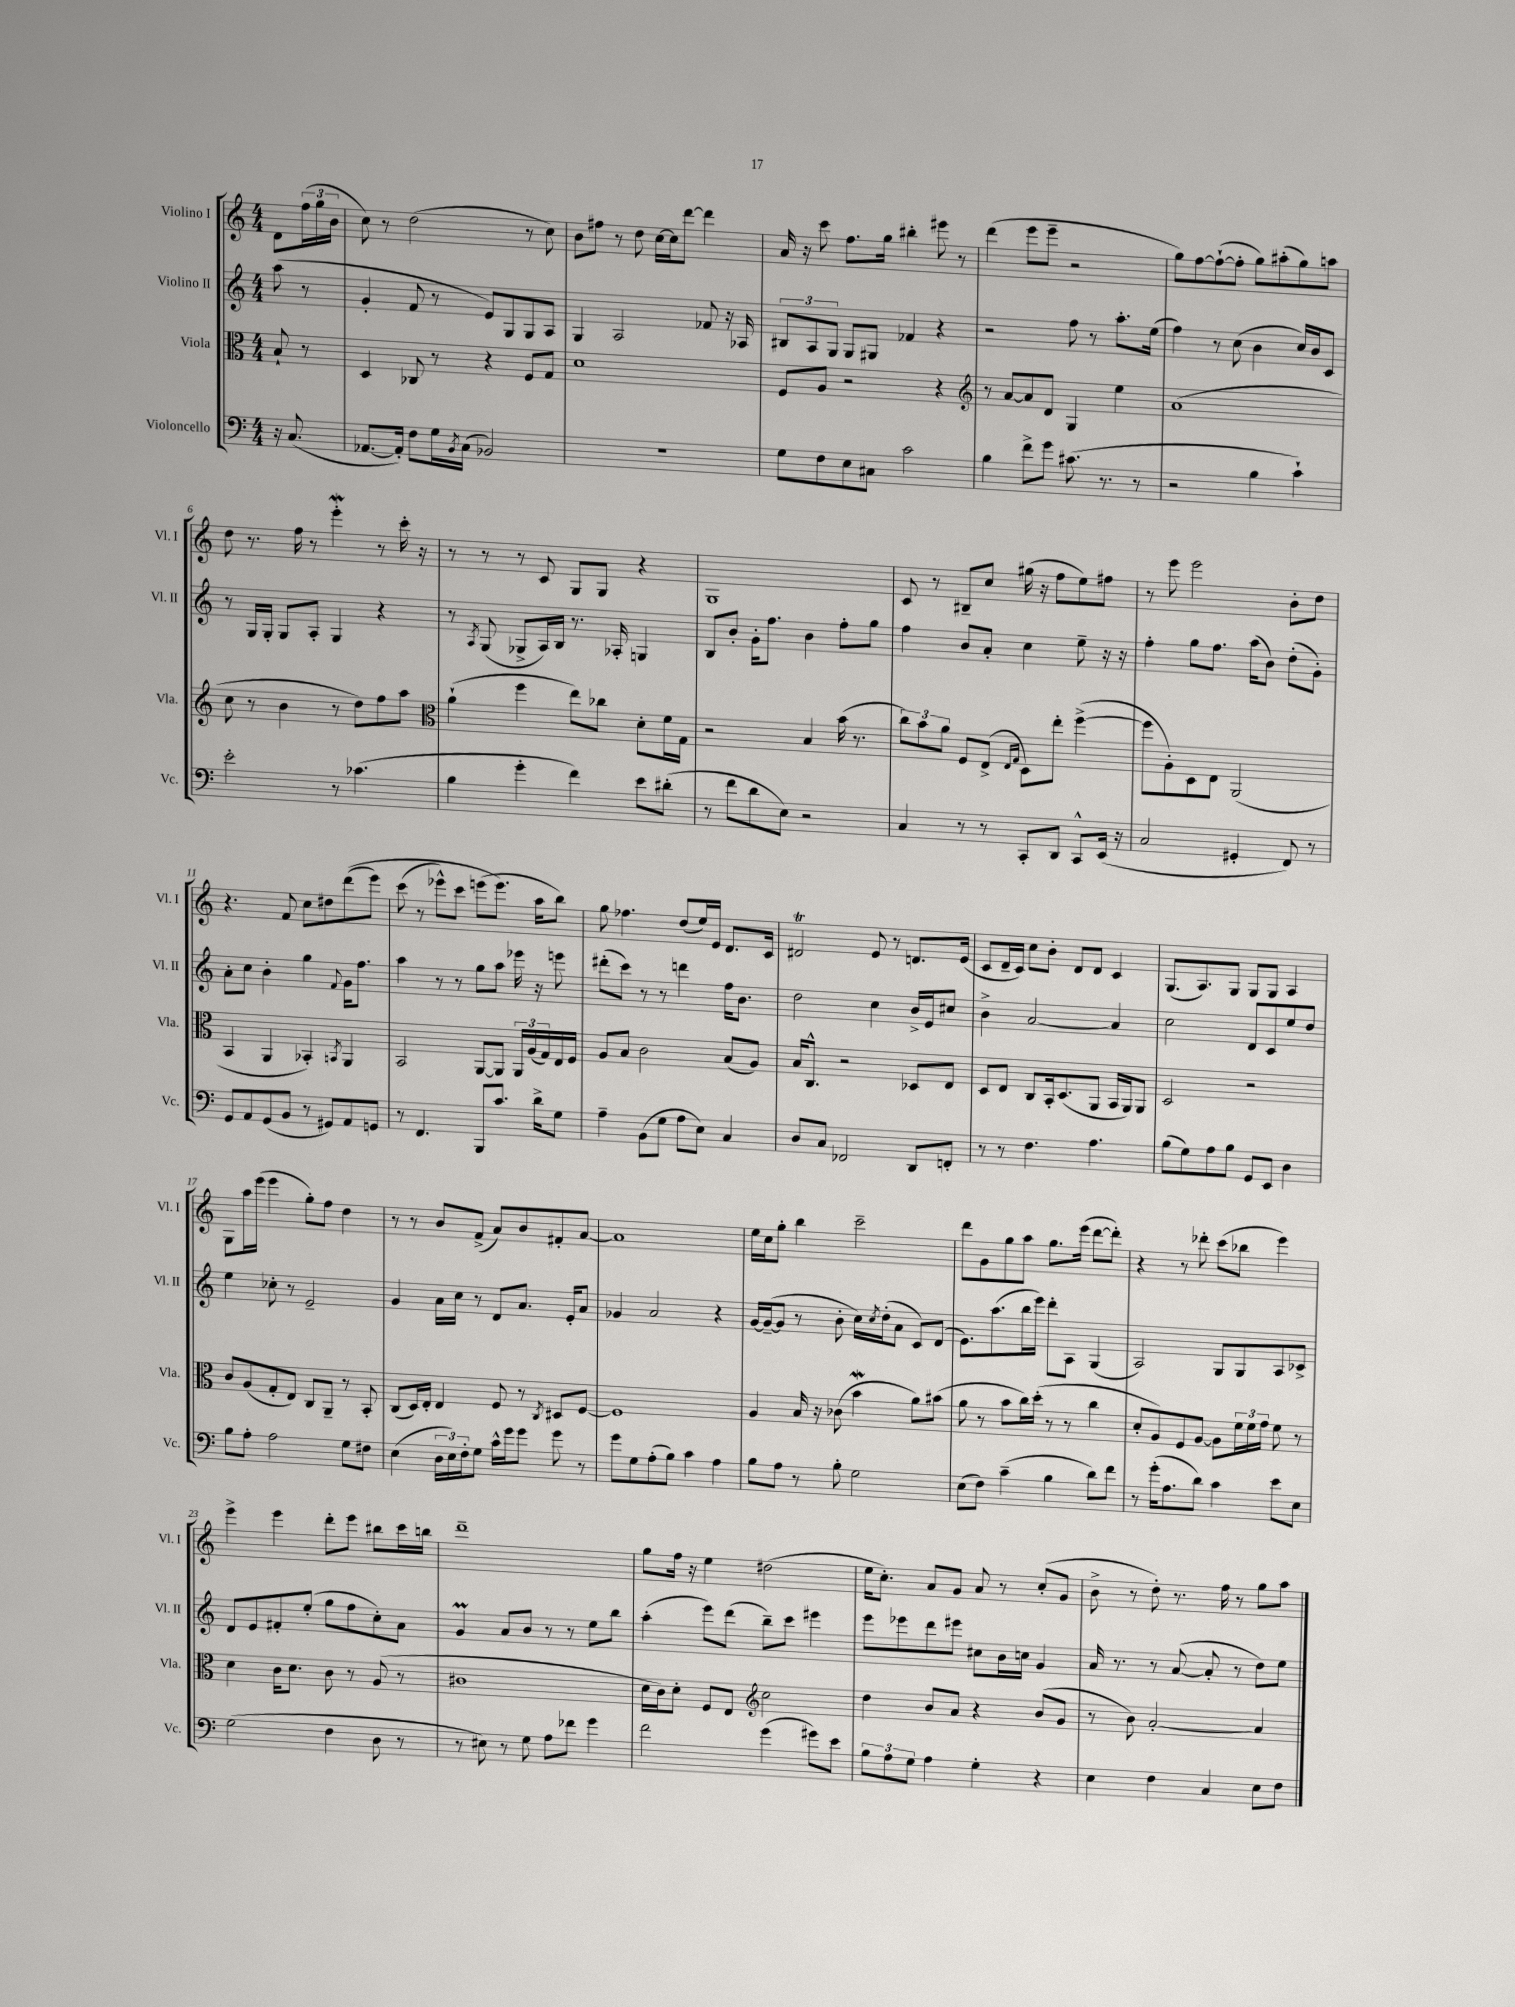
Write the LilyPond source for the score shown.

<<
\new StaffGroup <<
\new Staff = "s0" \with { instrumentName = "Violino I" shortInstrumentName = "Vl. I" } {
    \clef treble \key c \major \numericTimeSignature \time 4/4 \partial 4
    d'8 \tuplet 3/2 { f''16( g''16 b'16 } |
    c''8) r8 d''2( r8 c''8) |
    b'8 fis''8 r8 d''8 c''16~ c''16 d'''8~ d'''4 |
    a'16 r16 c'''8 f''8. g''16 bis''4-. eis'''8 r8 |
    d'''4( e'''8 e'''8-- r2 |
    g''8) f''8~ f''8~-!( f''8-. g''8) ais''8-.( g''8) a''8 |
    d''8 r8. f''16 r8 e'''4-.\mordent r8 c'''16-. r16 |
    r8 r8 r8 c'8 g8 g8 r4 |
    g1 |
    c'8 r8 bis8-- c''8 gis''16( r16 f''8 e''8) fis''8 |
    r8 e'''8 e'''2 b'8-. d''8 |
    r4. f'8 c''8 dis''8 d'''8(\( e'''8) |
    c'''8( r8 ees'''8-^) c'''8 e'''8( e'''8.\) a''16 b''8) |
    g''8 fes''4. d''8( e''16) e'16 d'8. c'16 |
    dis'2\trill e'8 r8 d'8. e'16( |
    c'8 d'16-- c'16) c''8 b'8-. d'8 d'8 c'4 |
    g8.( a8.) g8 g8 g8 a4 |
    g8 a''16 e'''16( e'''4 g''8-.) f''8 d''4 |
    r8 r8 b'8 f'8->( a'8) b'8 fis'8-. a'8~ |
    a'1 |
    e''16 c''16 g''8-. b''4 c'''2-- |
    d'''8 g'8 g''8 a''8 g''8. e'''16( d'''8~ d'''8-.) |
    r4 r8 des'''8-. c'''8( bes''8 e'''4) |
    e'''4-> e'''4 d'''8-. e'''8 bis''8 c'''16 b''16 |
    d'''1-- |
    g''8 f''16 r16 e''4 dis''2( |
    e''16 c''8.-.) a'8 g'8 a'8 r8 c''8-.( g'8 |
    b'8-> r8 d''8-.) r8. f''16 r8 g''8 a''8 \bar "|." |
}
\new Staff = "s1" \with { instrumentName = "Violino II" shortInstrumentName = "Vl. II" } {
    \clef treble \key c \major \numericTimeSignature \time 4/4 \partial 4
    a''8( r8 |
    g'4-. f'8 r8 e'8) g8 g8 a8 |
    g4 a2 fes'8 r16 aes16 |
    \tuplet 3/2 { bis8 a8 g8 } g8 gis8 fes'4 r4 |
    r2 f''8 r8 a''8.-. e''16( |
    f''4) r8 c''8( b'4 c''16) b'16 c'8 |
    r8 g16 g16-. g8 a8-. g4 r4 |
    r8 \acciaccatura { a8 } g8( ges8-> a16) b16 r8. aes16-. g4 |
    b8 b'8-. g'16-. f''8. b'4 f''8-. g''8 |
    f''4 b'8 a'8-. c''4 e''8-- r16 r16 |
    f''4-. g''8 f''8. a''16( b'8) d''8-.( g'8-.) |
    a'8-. c''8 b'4-. g''4 \appoggiatura { f'8 } g'16 f''8. |
    a''4 r8 r8 g''8 a''8 ees'''16 r16 e'''8 |
    dis'''8-.( c'''8) r8 r8 d'''4 f''16 b'8. |
    d''2 c''4 b'16-> e'16 cis''8 |
    b'4-> a'2~ a'4 |
    c''2 d'8 c'8 e''8 d''8 |
    e''4 ces''8-. r8 e'2-- |
    g'4 a'16 c''16 r8 d'8 a'8. e'16-. a'8 |
    ges'4 a'2 r4 |
    g'16~ g'16~--( g'8 r8 b'8-. c''16) \acciaccatura { c''8 } d''16-.( a'8 c'8) d'8( |
    e'8.) a''8.( b''16 e'''16) d'''8-. a8 g4( |
    a2) g8 g8 a8 ces'8-> |
    d'8 e'8 fis'8-. e''8-.( g''8 f''8 c''8-.) a'8 |
    g'4\prall a'8 b'8 r8 r8 e''8 b''8 |
    a''4-.( e'''8) d'''8( b''8--) c'''8 eis'''4 |
    e'''8 ees'''8 d'''8 eis'''8 cis''8 b'16 c''16 g'4 |
    a'16 r8. r8 a'8~( a'8-. r8 d''8) e''8 \bar "|." |
}
\new Staff = "s2" \with { instrumentName = "Viola" shortInstrumentName = "Vla." } {
    \clef alto \key c \major \numericTimeSignature \time 4/4 \partial 4
    b8-! r8 |
    d4 ces8 r8 r4 f8 g8 |
    d'1 |
    f8 a8 r2 r4 |
    \clef treble r8 a'8~ a'8 d'8 g4 e''4 |
    a'1( |
    c''8 r8 b'4 r8 d''8) f''8 a''8 |
    \clef alto a'4-!( f''4 e''8) ces''8 d'8-. f'16 g16 |
    r2 b4 b'16( r8. |
    \tuplet 3/2 { c''8) b'8 a'8 } f8 e8->( \grace { e16 g16 } d8) e''8-. f''4~->( |
    f''8 a8-.) d8 e8 a,2( |
    b,4 a,4 bes,4-.) \acciaccatura { b,8 } a,4 |
    b,2 a,8~ a,8 \tuplet 3/2 { a,16 a16( g16) } e16 f16 |
    a8 b8 c'2 b8( a8) |
    b16 c8.-^ r2 des8 e8 |
    d8 e8 c8 b,16-. d8.( a,8 b,16 a,16) a,8 |
    d2 r2 |
    c'8 a8( g8-. e8) c8 a,8-- r8 b,8-. |
    c8( d16) e16-. e4 f8 r8 \acciaccatura { c8 } dis8 f8~ |
    f1 |
    a4 b16 r16 ces'8( b'4\mordent a'8) bis'8( |
    a'8 r8 b'8 c''16) d''16-.( r8 r8 c''4 |
    d'8-. a8) f8 a8~ a8 \tuplet 3/2 { f'16 f'16 g'16 } f'8 r8 |
    d'4 c'16 d'8. c'8 r8 a8( r8 |
    cis'1 |
    d'16 c'16) d'8-. f8 e8 \clef treble c''2 |
    d''4 b'8 a'8 r4 b'8( g'8 |
    r8 b'8) a'2~-. a'4 \bar "|." |
}
\new Staff = "s3" \with { instrumentName = "Violoncello" shortInstrumentName = "Vc." } {
    \clef bass \key c \major \numericTimeSignature \time 4/4 \partial 4
    r16 c8.( |
    aes,8.~ aes,16-.) f8 g16 \acciaccatura { b,8 } c16( bes,2) |
    R1 |
    g8 f8 e8 cis8 c'2 |
    b4 f'8-> g'8 cis'8.( r8. r8 |
    r2 b4 c'4-!) |
    e'2-. r8 ces'4.( |
    b4 g'4-. f'4) e'8 dis'8-.( |
    r8 f'8 d'8 e8) r2 |
    c4 r8 r8 c,8-. d,8 c,8-^ e,16( r16 |
    c2 gis,4-. f,8) r8 |
    g,8 a,8 g,8( b,8 r8 gis,8) a,8 g,8 |
    r8 f,4. b,,8 c'8. d'16-> g8 |
    a4-- b,8( g8 a8 e8) c4 |
    d8 c8 fes,2 d,8 f,8-. |
    r8 r8 f4. a4. |
    b8( g8) a8 b8 g,8 e,8 d4 |
    b8 a8-. a2 g8 fis8 |
    e4( \tuplet 3/2 { d16 e16) f16-. } g8 c'16-^ g'16 g'8 g'8 r8 |
    g'8 g8 a8-.( b8) c'4 a4 |
    b8 a8 r8 b8-. g2 |
    e8( f8) c'4--( b4 d'8) f'8 |
    r8 g'16-.( a8. d'8) c'4 e'8 e8 |
    g2( f4 d8 r8 |
    r8 eis8) r8 g8 a8 fes'8 g'4 |
    f'2 g'4( gis'8) e'8 |
    \tuplet 3/2 { b8 a8 g8 } a4 g4-. r4 |
    e4 f4 c4 e8 f8 \bar "|." |
}
>>
>>
